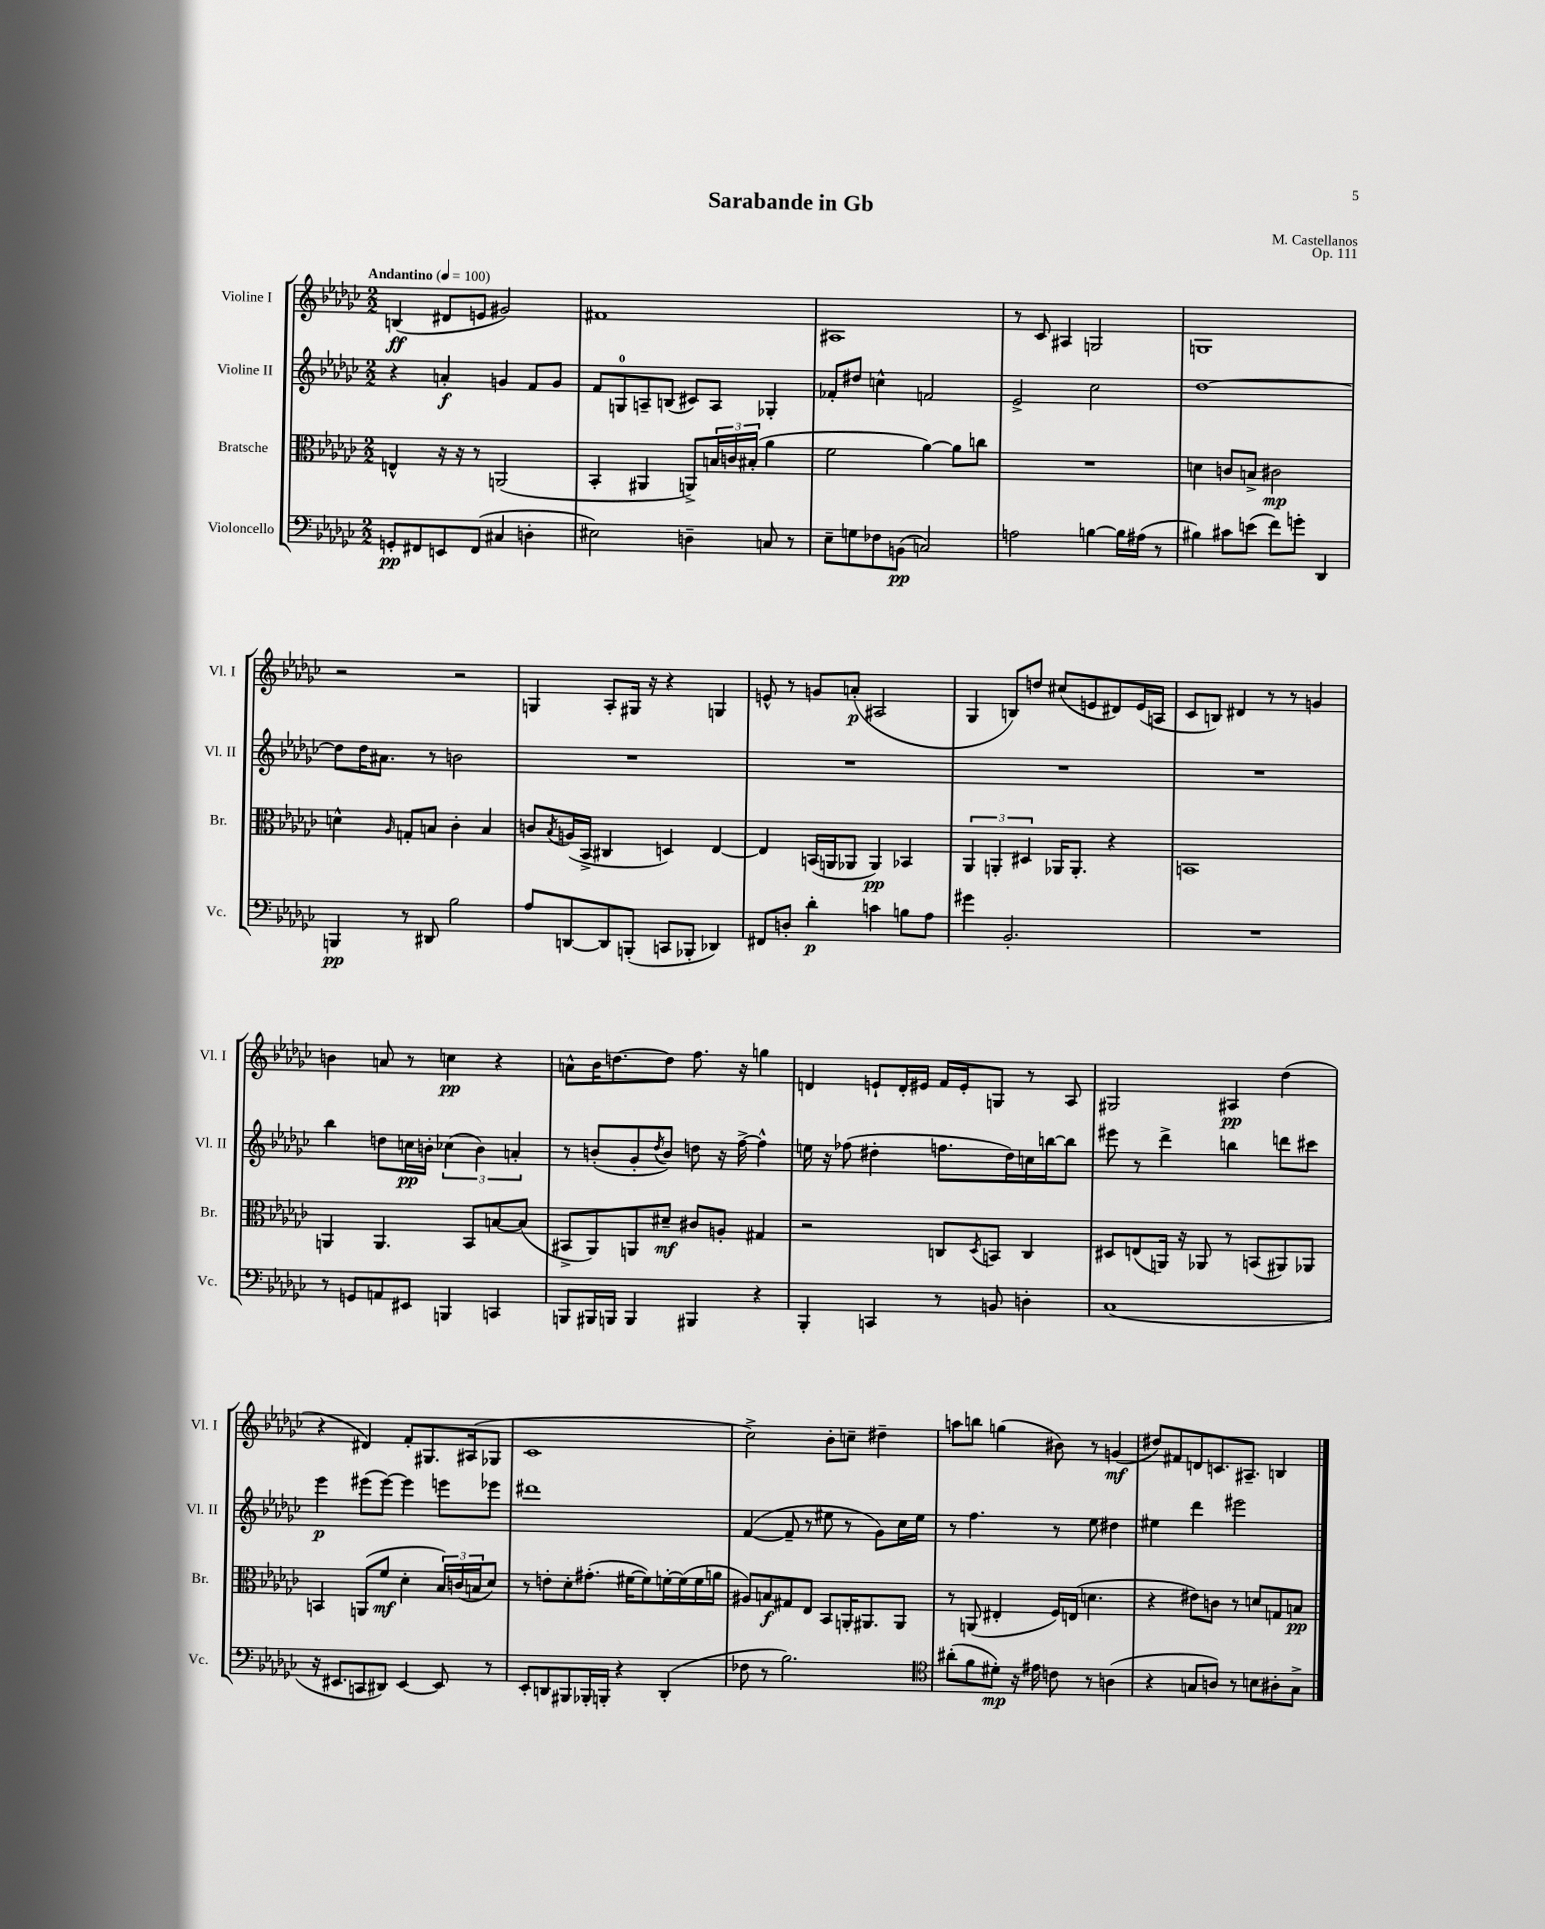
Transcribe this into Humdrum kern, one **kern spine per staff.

**kern	**dynam	**kern	**dynam	**kern	**dynam	**kern	**dynam
*part4	*part4	*part3	*part3	*part2	*part2	*part1	*part1
*staff4	*staff4	*staff3	*staff3	*staff2	*staff2	*staff1	*staff1
*I"Violoncello	*	*I"Bratsche	*	*I"Violine II	*	*I"Violine I	*
*I'Vc.	*	*I'Br.	*	*I'Vl. II	*	*I'Vl. I	*
*clefF4	*	*clefC3	*	*clefG2	*	*clefG2	*
*k[b-e-a-d-g-c-]	*	*k[b-e-a-d-g-c-]	*	*k[b-e-a-d-g-c-]	*	*k[b-e-a-d-g-c-]	*
*M2/2	*	*M2/2	*	*M2/2	*	*M2/2	*
*MM100	*	*MM100	*	*MM100	*	*MM100	*
=1	=1	=1	=1	=1	=1	=1	=1
!	!	!	!	!	!	!LO:TX:a:B:t=Andantino	!
8GGn'/L	pp	4En^^/	.	4r	.	(4Bn/	ff
8FF#X/	.	.	.	.	.	.	.
8EEn/	.	16r	.	4an'/	f	8d#X/L	.
.	.	16r	.	.	.	.	.
(8FF#/J	.	8r	.	.	.	8en/J	.
4C#X/	.	(2AAn/	.	4gn/	.	2g#X/)	.
4Dn'\	.	.	.	8f/L	.	.	.
.	.	.	.	8g/J	.	.	.
=2	=2	=2	=2	=2	=2	=2	=2
2E#X\)	.	4BB-'/	.	8f/L	.	1f#X	.
.	.	.	.	8Gn/	.	.	.
.	.	4AA#X/	.	8An~/	.	.	.
.	.	.	.	(8Bn/J	.	.	.
4Dn~\	.	8AAn^/L)	.	8c#X/L)	.	.	.
.	.	24Bn/L	.	8A/J	.	.	.
.	.	24cn/	.	.	.	.	.
.	.	(24B#X'/JJ	.	.	.	.	.
8Cn/	.	4a-\	.	4G-X'/	.	.	.
8r	.	.	.	.	.	.	.
=3	=3	=3	=3	=3	=3	=3	=3
8E-~\L	.	2f\	.	8f-X'/L	.	1A#X	.
8Gn\	.	.	.	8dd#X/J	.	.	.
8F-X\	.	.	.	4ccn^^\	.	.	.
(8BBn\J	pp	.	.	.	.	.	.
2Cn/)	.	[4a-\)	.	2fn/	.	.	.
.	.	8a-\L]	.	.	.	.	.
.	.	8ccn\J	.	.	.	.	.
=4	=4	=4	=4	=4	=4	=4	=4
2An\	.	1r	.	2e-^/	.	8r	.
.	.	.	.	.	.	8c-/	.
.	.	.	.	.	.	4A#X/	.
[4Bn\	.	.	.	2cc-\	.	2Gn/	.
16B\LL]	.	.	.	.	.	.	.
(16A#X\JJ	.	.	.	.	.	.	.
8r	.	.	.	.	.	.	.
=5	=5	=5	=5	=5	=5	=5	=5
4B#X\)	.	4dn\	.	[1dd-	.	1Gn	.
8c#X\L	.	8cn/L	.	.	.	.	.
(8en\J	.	8Bn^/J	.	.	.	.	.
8f\L)	.	2c#X\	mp	.	.	.	.
8gn'\J	.	.	.	.	.	.	.
4DD-/	.	.	.	.	.	.	.
!!LO:LB:g=z
=6	=6	=6	=6	=6	=6	=6	=6
4BBBn/	pp	4dn^^\	.	8dd-\L]	.	2r	.
.	.	.	.	16dd-\K	.	.	.
.	.	.	.	8.a#X\J	.	.	.
.	.	16qqA-/	.	.	.	.	.
8r	.	8Gn'/L	.	.	.	.	.
8DD#X/	.	8Bn/J	.	8r	.	.	.
2B-\	.	4c-'\	.	2bn\	.	2r	.
.	.	4B/	.	.	.	.	.
=7	=7	=7	=7	=7	=7	=7	=7
8A-/L	.	8cn/L	.	1r	.	4Gn/	.
.	.	8qB-/	.	.	.	.	.
[8DDn/	.	(16An/L	.	.	.	.	.
.	.	16BB-^/JJ	.	.	.	.	.
8DD/]	.	4C#X/	.	.	.	8A-'/L	.
(8BBBn'/J	.	.	.	.	.	16G#X/Jk	.
.	.	.	.	.	.	16r	.
8CCn/L	.	4Dn/)	.	.	.	4r	.
8BBB-X'/J	.	.	.	.	.	.	.
4DD-X/)	.	[4E-/	.	.	.	4Gn/	.
=8	=8	=8	=8	=8	=8	=8	=8
8FF#X/L	.	4E-/]	.	1r	.	8en^^/	.
8Dn'/J	.	.	.	.	.	8r	.
4d-'\	p	(16BBn/LL	.	.	.	8gn/L	.
.	.	16AAn/J	.	.	.	.	.
.	.	8AA-X/J	.	.	.	(8an'/J	p
4cn\	.	4AA-/)	pp	.	.	2A#X/	.
8Bn\L	.	4BB-X/	.	.	.	.	.
8A-\J	.	.	.	.	.	.	.
=9	=9	=9	=9	=9	=9	=9	=9
4g#X\	.	6AA-/	.	1r	.	4G-/	.
.	.	6AAn'/	.	.	.	.	.
2.BB-'/	.	.	.	.	.	8Bn/L)	.
.	.	6D#X/	.	.	.	.	.
.	.	.	.	.	.	8ddn/J	.
.	.	16AA-X/KL	.	.	.	(8cc#X/L	.
.	.	8.AA-'/J	.	.	.	.	.
.	.	.	.	.	.	8en/	.
.	.	4r	.	.	.	8d#X/)	.
.	.	.	.	.	.	(16e/L	.
.	.	.	.	.	.	16An/JJ	.
=10	=10	=10	=10	=10	=10	=10	=10
1r	.	1BBn	.	1r	.	8c-/L	.
.	.	.	.	.	.	8Bn/J)	.
.	.	.	.	.	.	4d#X/	.
.	.	.	.	.	.	8r	.
.	.	.	.	.	.	8r	.
.	.	.	.	.	.	4gn/	.
!!LO:LB:g=z
=11	=11	=11	=11	=11	=11	=11	=11
8r	.	4AAn/	.	4bb-\	.	4bn\	.
8GGn/L	.	.	.	.	.	.	.
8AAn/	.	4.AA/	.	8ddn\L	.	8an/	.
8EE#X/J	.	.	.	16ccn\L	pp	8r	.
.	.	.	.	16bn'\JJ	.	.	.
4BBBn/	.	.	.	(6cc-X\	.	4ccn\	pp
.	.	8BB-/L	.	.	.	.	.
.	.	.	.	6b\)	.	.	.
4CCn/	.	[8Bn/	.	.	.	4r	.
.	.	.	.	6an'/	.	.	.
.	.	(8B/J]	.	.	.	.	.
=12	=12	=12	=12	=12	=12	=12	=12
8BBBn/L	.	8BB#X^/L	.	8r	.	8an^^\L	.
16BBB#X/L	.	8AA-/)	.	(8bn'/L	.	16b-\K	.
16BBBn/JJ	.	.	.	.	.	[8.ddn\	.
4BBB/	.	8AAn/	.	8g-'/	.	.	.
.	.	.	.	8qdd-/	.	.	.
.	.	8d#X~/J	mf	8b/J)	.	8dd\J]	.
4BBB#X/	.	8c#X/L	.	8ddn\	.	8.ff\	.
.	.	8An'/J	.	16r	.	.	.
.	.	.	.	[16ff^\	.	16r	.
4r	.	4G#X/	.	4ff^^\]	.	4ggn\	.
=13	=13	=13	=13	=13	=13	=13	=13
4BBB-'/	.	2r	.	16een\	.	4dn/	.
.	.	.	.	16r	.	.	.
.	.	.	.	(8ff-X\	.	.	.
4CCn/	.	.	.	4dd#X'\	.	8en`/L	.
.	.	.	.	.	.	16d'/L	.
.	.	.	.	.	.	16e#X/JJ	.
8r	.	8Cn/L	.	8.ffn\L	.	16f/LL	.
.	.	.	.	.	.	16e#'/J	.
.	.	8qD-/	.	.	.	.	.
8BBn/	.	8BBn/J	.	.	.	8Gn/J	.
.	.	.	.	16dd#\L)	.	.	.
4Dn'\	.	4C/	.	16ccn\	.	8r	.
.	.	.	.	[16bbn\J	.	.	.
.	.	.	.	8bb\J]	.	8A-/	.
=14	=14	=14	=14	=14	=14	=14	=14
(1C-	.	8D#X/L	.	8eee#X\	.	2G#X/	.
.	.	(8En/	.	8r	.	.	.
.	.	16AAn/Jk)	.	4ddd-^\	.	.	.
.	.	16r	.	.	.	.	.
.	.	8AA-X/	.	.	.	.	.
.	.	8r	.	4bbn\	.	4A#X/	pp
.	.	(8BBn/L	.	.	.	.	.
.	.	8AA#X/)	.	8dddn\L	.	(4dd-\	.
.	.	8AA-X/J	.	8ccc#X\J	.	.	.
!!LO:LB:g=z
=15	=15	=15	=15	=15	=15	=15	=15
16r	.	4BBn/	.	4eee-\	p	4r	.
8.EE#X/L	.	.	.	.	.	.	.
8CCn/	.	(8AAn/L	.	(8eee#X\L	.	4d#X/)	.
8DD#X/J)	.	8f/J	mf	[8eee#\J)	.	.	.
[4EE#/	.	4d-'\	.	4eee#\]	.	8f'/L	.
.	.	.	.	.	.	8.G#X/	.
8EE#/]	.	24B-/LL)	.	8eeen\L	.	.	.
.	.	(24cn/	.	.	.	.	.
.	.	.	.	.	.	(16A#X/k	.
.	.	24Bn/J	.	.	.	.	.
8r	.	8d-/J)	.	8eee-X\J	.	8G-X/J	.
=16	=16	=16	=16	=16	=16	=16	=16
8EE-'/L	.	8r	.	1ddd#X	.	1c-	.
8DDn/	.	8en'\L	.	.	.	.	.
8BBB#X/	.	8d-'\	.	.	.	.	.
16BBB-X'/L	.	(8.g#X'\J	.	.	.	.	.
16BBBn'/JJ	.	.	.	.	.	.	.
4r	.	.	.	.	.	.	.
.	.	[16f#X\KL	.	.	.	.	.
.	.	8f#\])	.	.	.	.	.
(4DD'/	.	[16fn'\L	.	.	.	.	.
.	.	(16f\]	.	.	.	.	.
.	.	16f\	.	.	.	.	.
.	.	16an\JJ	.	.	.	.	.
=17	=17	=17	=17	=17	=17	=17	=17
8F-X\	.	8A#X/L)	.	([4f/	.	2cc-^\)	.
8r	.	8Bn/	f	.	.	.	.
2.B-\)	.	8G#X/	.	8f~/]	.	.	.
.	.	8E-/J	.	8r	.	.	.
.	.	8BB-/L	.	8ee#X\	.	8b-'\L	.
.	.	16AAn'/K	.	8r	.	8ccn~\J	.
.	.	8.AA#X/	.	.	.	.	.
.	.	.	.	8g-\L)	.	4dd#X~\	.
.	.	8AA#/J	.	16cc-\L	.	.	.
.	.	.	.	16ee#\JJ	.	.	.
=18	=18	=18	=18	=18	=18	=18	=18
*clefC4	*	*	*	*	*	*	*
(8a#X'\L	.	8r	.	8r	.	8aan\L	.
8f\	.	(8AAn/	.	4.ff\	.	8bbn\J	.
8d#X'\J)	mp	4E#X'/	.	.	.	(4ggn\	.
16r	.	.	.	.	.	.	.
16e#X\	.	.	.	.	.	.	.
8cn\	.	16F/LL)	.	8r	.	8b#X\)	.
.	.	(16En/JJ	.	.	.	.	.
8r	.	4.dn\	.	8ee-\	.	8r	.
(4An\	.	.	.	4dd#X\	.	(4gn/	mf
=19	=19	=19	=19	=19	=19	=19	=19
4r	.	4r	.	4ee#X\	.	8dd#X/L)	.
.	.	.	.	.	.	8f#X/	.
8Gn/L	.	8e#X\L)	.	4ddd-\	.	8dn/	.
8An/J)	.	8cn\J	.	.	.	8.cn/	.
8r	.	8r	.	2eee#X\	.	.	.
.	.	.	.	.	.	8.A#X~/J	.
8Bn\L	.	8dn/L	.	.	.	.	.
8A#X'\	.	8Gn/	.	.	.	4Bn/	.
8G^\J	.	8Bn/J	pp	.	.	.	.
==	==	==	==	==	==	==	==
*-	*-	*-	*-	*-	*-	*-	*-
